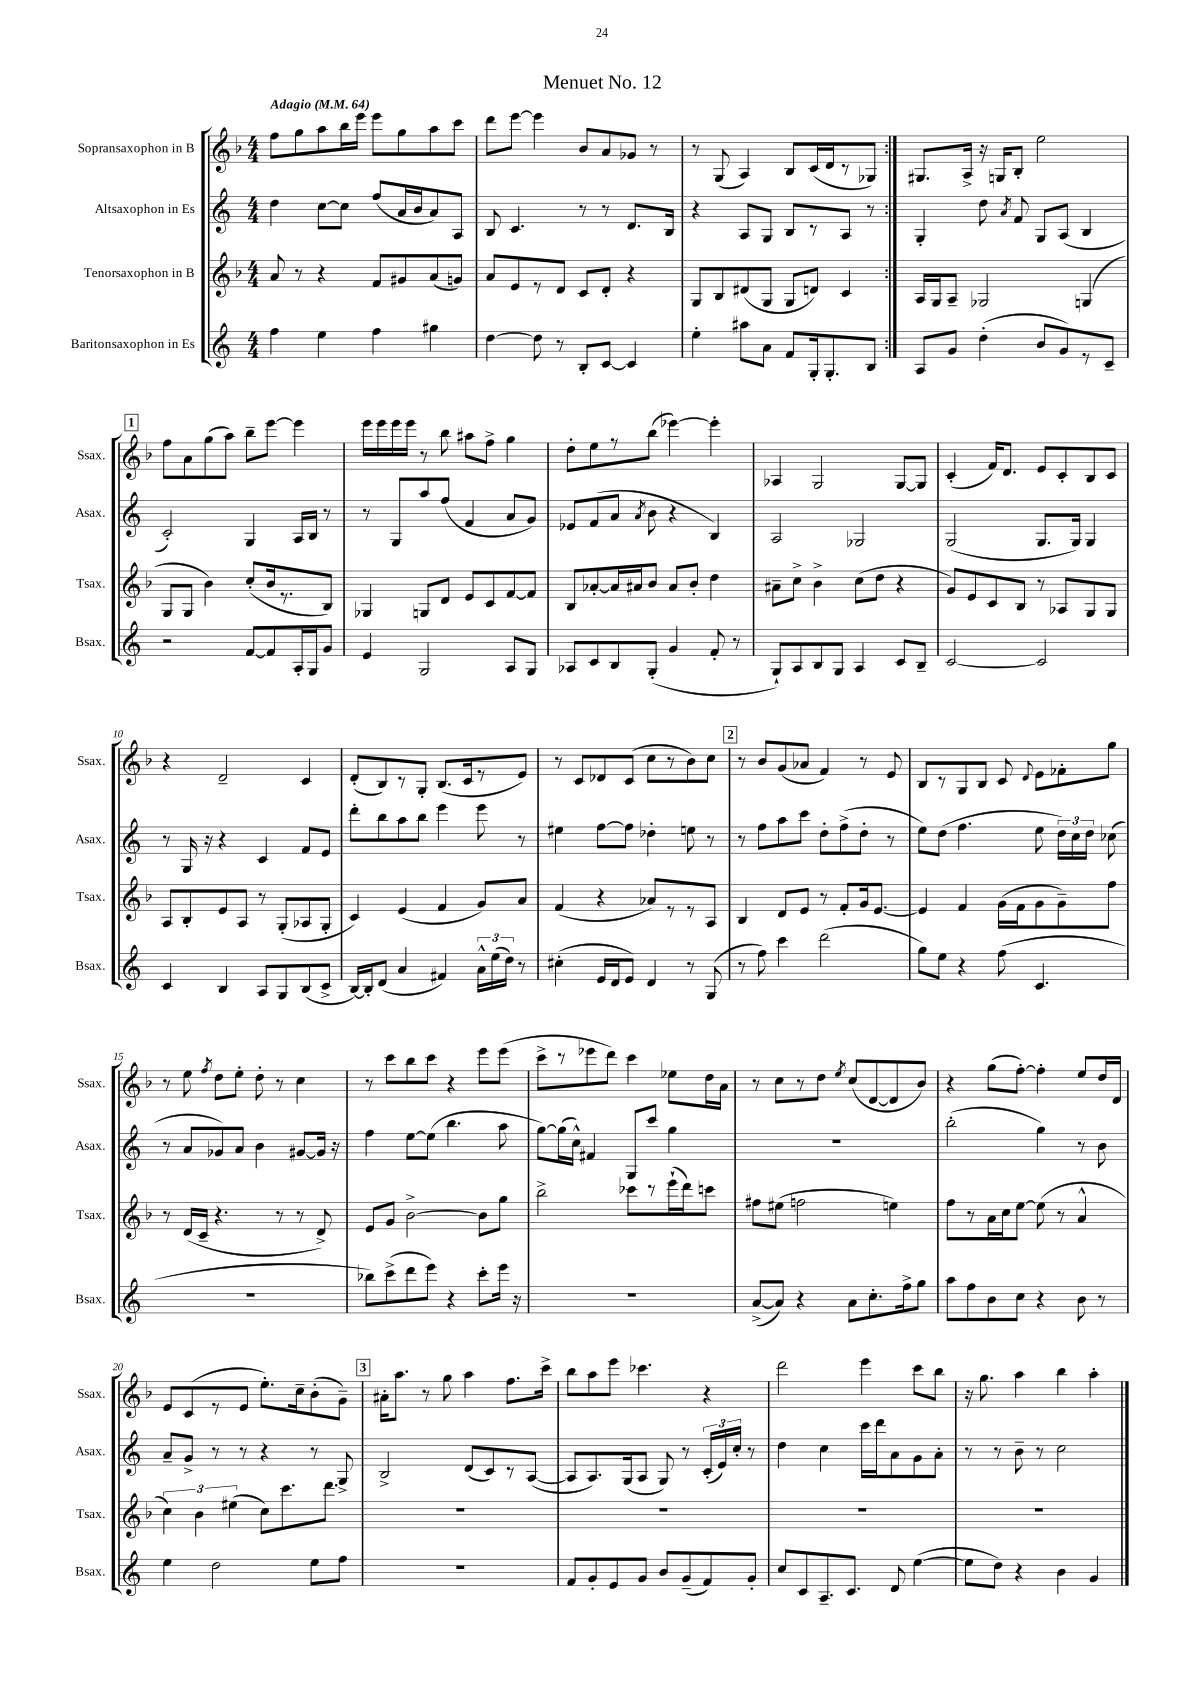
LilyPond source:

\header { title = "Menuet No. 12" }
<<
\new StaffGroup <<
\new Staff = "s0" \with { instrumentName = "Sopransaxophon in B" shortInstrumentName = "Ssax." } {
    \clef treble \key f \major \numericTimeSignature \time 4/4 \tempo "Adagio" 4 = 64
    \autoBeamOff \repeat volta 2 { f''8[ g''8 a''8 bes''16 e'''16] e'''8[ g''8 a''8 c'''8] |
    d'''8[ e'''8]~ e'''4 bes'8[ a'8 ges'8] r8 |
    r8 g8( a4) bes8[ c'16( d'16 r8 ges8]) | }
    gis8.[ a16]-> r16 g16[ bes8]-. e''2 |
    \mark \markup { \box "1" } f''8[ a'8 g''8( a''8]) bes''8[-- e'''8]~ e'''4 |
    e'''16[ e'''16 e'''16 e'''16] r8 bes''8 ais''8[ f''8]-> g''4 |
    d''8[-. e''8 r8 bes''8]( ees'''4~) ees'''4-. |
    aes4 g2 g8[~ g8] |
    c'4-.( f'16[) d'8.] e'8[ c'8-. bes8 c'8] |
    r4 d'2-- c'4 |
    d'8[-.( bes8) r8 g8]-. bes8.[( c'16 r8 e'8]) |
    r8 c'8[ des'8 c'8]( c''8[ r8 bes'8) c''8] |
    \mark \markup { \box "2" } r8 bes'8[ g'8( aes'8] f'4) r8 e'8 |
    bes8[ r8 g8 bes8] c'8 \appoggiatura { d'8 } e'8[ fes'8-. g''8] |
    r8 e''8 \acciaccatura { f''8 } d''8[ e''8]-. d''8-. r8 c''4 |
    r8 c'''8[ bes''8 c'''8] r4 e'''8[ e'''8]( |
    c'''8[-> r8 ees'''8 d'''8]) c'''4 ees''8[ d''16 a'16] |
    r8 c''8[ r8 d''8] \acciaccatura { e''8 } c''8[( d'8~ d'8 bes'8]) |
    r4 g''8[( f''8]~-.) f''4-. e''8[ d''16 d'16] |
    e'8[ c'8( r8 e'8] e''8.[-.) c''16-- bes'8-.( g'8]--) |
    \mark \markup { \box "3" } ais'16[-. a''8.] r8 g''8 a''4 f''8.[ c'''16]-> |
    bes''8[ a''8 e'''8] ces'''4. r4 |
    d'''2 e'''4 c'''8[ bes''8] |
    r16 g''8. a''4 bes''4 a''4-. \bar "|." |
}
\new Staff = "s1" \with { instrumentName = "Altsaxophon in Es" shortInstrumentName = "Asax." } {
    \clef treble \key c \major \numericTimeSignature \time 4/4
    \autoBeamOff \repeat volta 2 { d''4 c''8[~ c''8] f''8[( a'16 b'16 a'8) a8] |
    b8 c'4. r8 r8 d'8.[ b16] |
    r4 a8[ g8] b8[ r8 a8] r8 | }
    g4-. d''8 \acciaccatura { a'8 } f'8 g8[ a8]( b4 |
    \mark \markup { \box "1" } c'2-.) g4 a16[ b16] r8 |
    r8 g8[ a''8 f''8]( f'4 a'8[ g'8]) |
    ees'8[ f'8( a'8] \acciaccatura { a'8 } b'8 r4 b4) |
    a2 ges2 |
    g2( g8.[ g16]) g4 |
    r8 g16 r16 r4 c'4 f'8[ e'8] |
    d'''8[-. b''8 a''8 b''8] e'''4 e'''8 r8 |
    eis''4 f''8[~ f''8] des''4-. e''8 r8 |
    \mark \markup { \box "2" } r8 f''8[ a''8 c'''8] d''8[-. f''8->( d''8]-. r8 |
    e''8[) d''8]( f''4. e''8 \tuplet 3/2 { d''16[) c''16 d''16] } ces''8( |
    r8 a'8[ ges'8) a'8] b'4 gis'8[~ gis'16] r16 |
    f''4 e''8[~ e''8]( b''4. a''8 |
    g''8[~) g''16( c''16]-^) fis'4 g8[ c'''8] g''4 |
    R1 |
    b''2-.( g''4) r8 b'8 |
    a'8[-- g'8]-> r8 r8 r4 r8 g8-> |
    \mark \markup { \box "3" } b2-> d'8[( c'8) r8 a8]~( |
    a8[ a8.) g16( a8] g8) r8 \tuplet 3/2 { c'16[-.( e'16) c''16]-. } r8 |
    d''4 c''4 c'''16[ d'''16 a'8 g'8 a'8]-. |
    r8 r8 b'8-- r8 c''2 \bar "|." |
}
\new Staff = "s2" \with { instrumentName = "Tenorsaxophon in B" shortInstrumentName = "Tsax." } {
    \clef treble \key f \major \numericTimeSignature \time 4/4
    \autoBeamOff \repeat volta 2 { a'8 r8 r4 f'8[ gis'8 a'8( g'8]) |
    a'8[ e'8 r8 d'8] c'8[ d'8]-. r4 |
    g8[ bes8 dis'8( g8] g8[ d'8]) c'4 | }
    a16[ g16 a8]-- ges2 g4( |
    \mark \markup { \box "1" } g8[ g8] bes'4) c''8[-.( bes'16 r8. bes8]) |
    ges4 g8[ d'8] e'8[ c'8 f'8~ f'8] |
    bes8[ aes'8~-. aes'16 ais'16 bes'8] ais'8[ bes'8]-. d''4 |
    ais'8[-- c''8]-> bes'4-> c''8[( d''8] r4 |
    g'8[) e'8 c'8 bes8] r8 aes8[ g8 g8] |
    a8[ bes8-. e'8 a8] r8 g8[-.( aes8 g8]-. |
    c'4) e'4( f'4 g'8[) a'8] |
    f'4( r4 aes'8[) r8 r8 a8] |
    \mark \markup { \box "2" } bes4 d'8[ e'8] r8 f'8[-. g'16 e'8.]~ |
    e'4 f'4 g'16[( f'16 g'8 g'8--) f''8] |
    r8 d'16[( c'16]-- r4. r8 r8 d'8->) |
    e'8[ g'8] bes'2~-> bes'8[ g''8] |
    bes''2-> ces'''8[ r8 e'''16-!( d'''16) c'''8] |
    fis''8[ eis''8]( f''2 e''4) |
    f''8[ r8 a'16 c''16 e''8]~ e''8( r8 a'4-^ |
    \tuplet 3/2 { c''4) bes'4 eis''4( } c''8[) c'''8. d'''8.] |
    \mark \markup { \box "3" } R1 |
    R1 |
    R1 |
    R1 \bar "|." |
}
\new Staff = "s3" \with { instrumentName = "Baritonsaxophon in Es" shortInstrumentName = "Bsax." } {
    \clef treble \key c \major \numericTimeSignature \time 4/4
    \autoBeamOff \repeat volta 2 { f''4 e''4 f''4 gis''4 |
    d''4~ d''8 r8 b8[-. c'8]~ c'4 |
    e''4-. ais''8[ a'8] f'8[ g16-. g8.-. b8] | }
    a8[ g'8] d''4-.( b'8[ g'8) r8 c'8]-- |
    \mark \markup { \box "1" } r2 f'8[~ f'8 a16-. g16 g'8] |
    e'4 g2 a8[ g8] |
    aes8[ c'8 b8 g8]-.( g'4 f'8-. r8 |
    g8[-!) a8 b8 g8] a4 c'8[ b8]-- |
    c'2~ c'2 |
    c'4 b4 a8[ g8 b8( c'8]-> |
    b16[~) b16-. d'8]( a'4 fis'4) \tuplet 3/2 { a'16[-^ e''16( d''16]) } r8 |
    cis''4-.( e'16[ d'16 e'8]) d'4 r8 g8( |
    \mark \markup { \box "2" } r8 f''8) c'''4 d'''2( |
    g''8[) e''8] r4 f''8( c'4. |
    r1 |
    bes''8[) c'''8->( d'''8 e'''8]) r4 c'''8[-. e'''16] r16 |
    r1 |
    a'8[~->( a'8]) r4 a'8[ c''8.-. f''16-> g''8] |
    a''8[ f''8 b'8 c''8] r4 b'8 r8 |
    e''4 d''2 e''8[ f''8] |
    \mark \markup { \box "3" } R1 |
    f'8[ g'8-. e'8 g'8] b'8[ g'8--( f'8) g'8]-. |
    c''8[ c'8 a8.-- c'8.] d'8 e''4~( |
    e''8[ d''8]) r4 b'4 g'4 \bar "|." |
}
>>
>>
